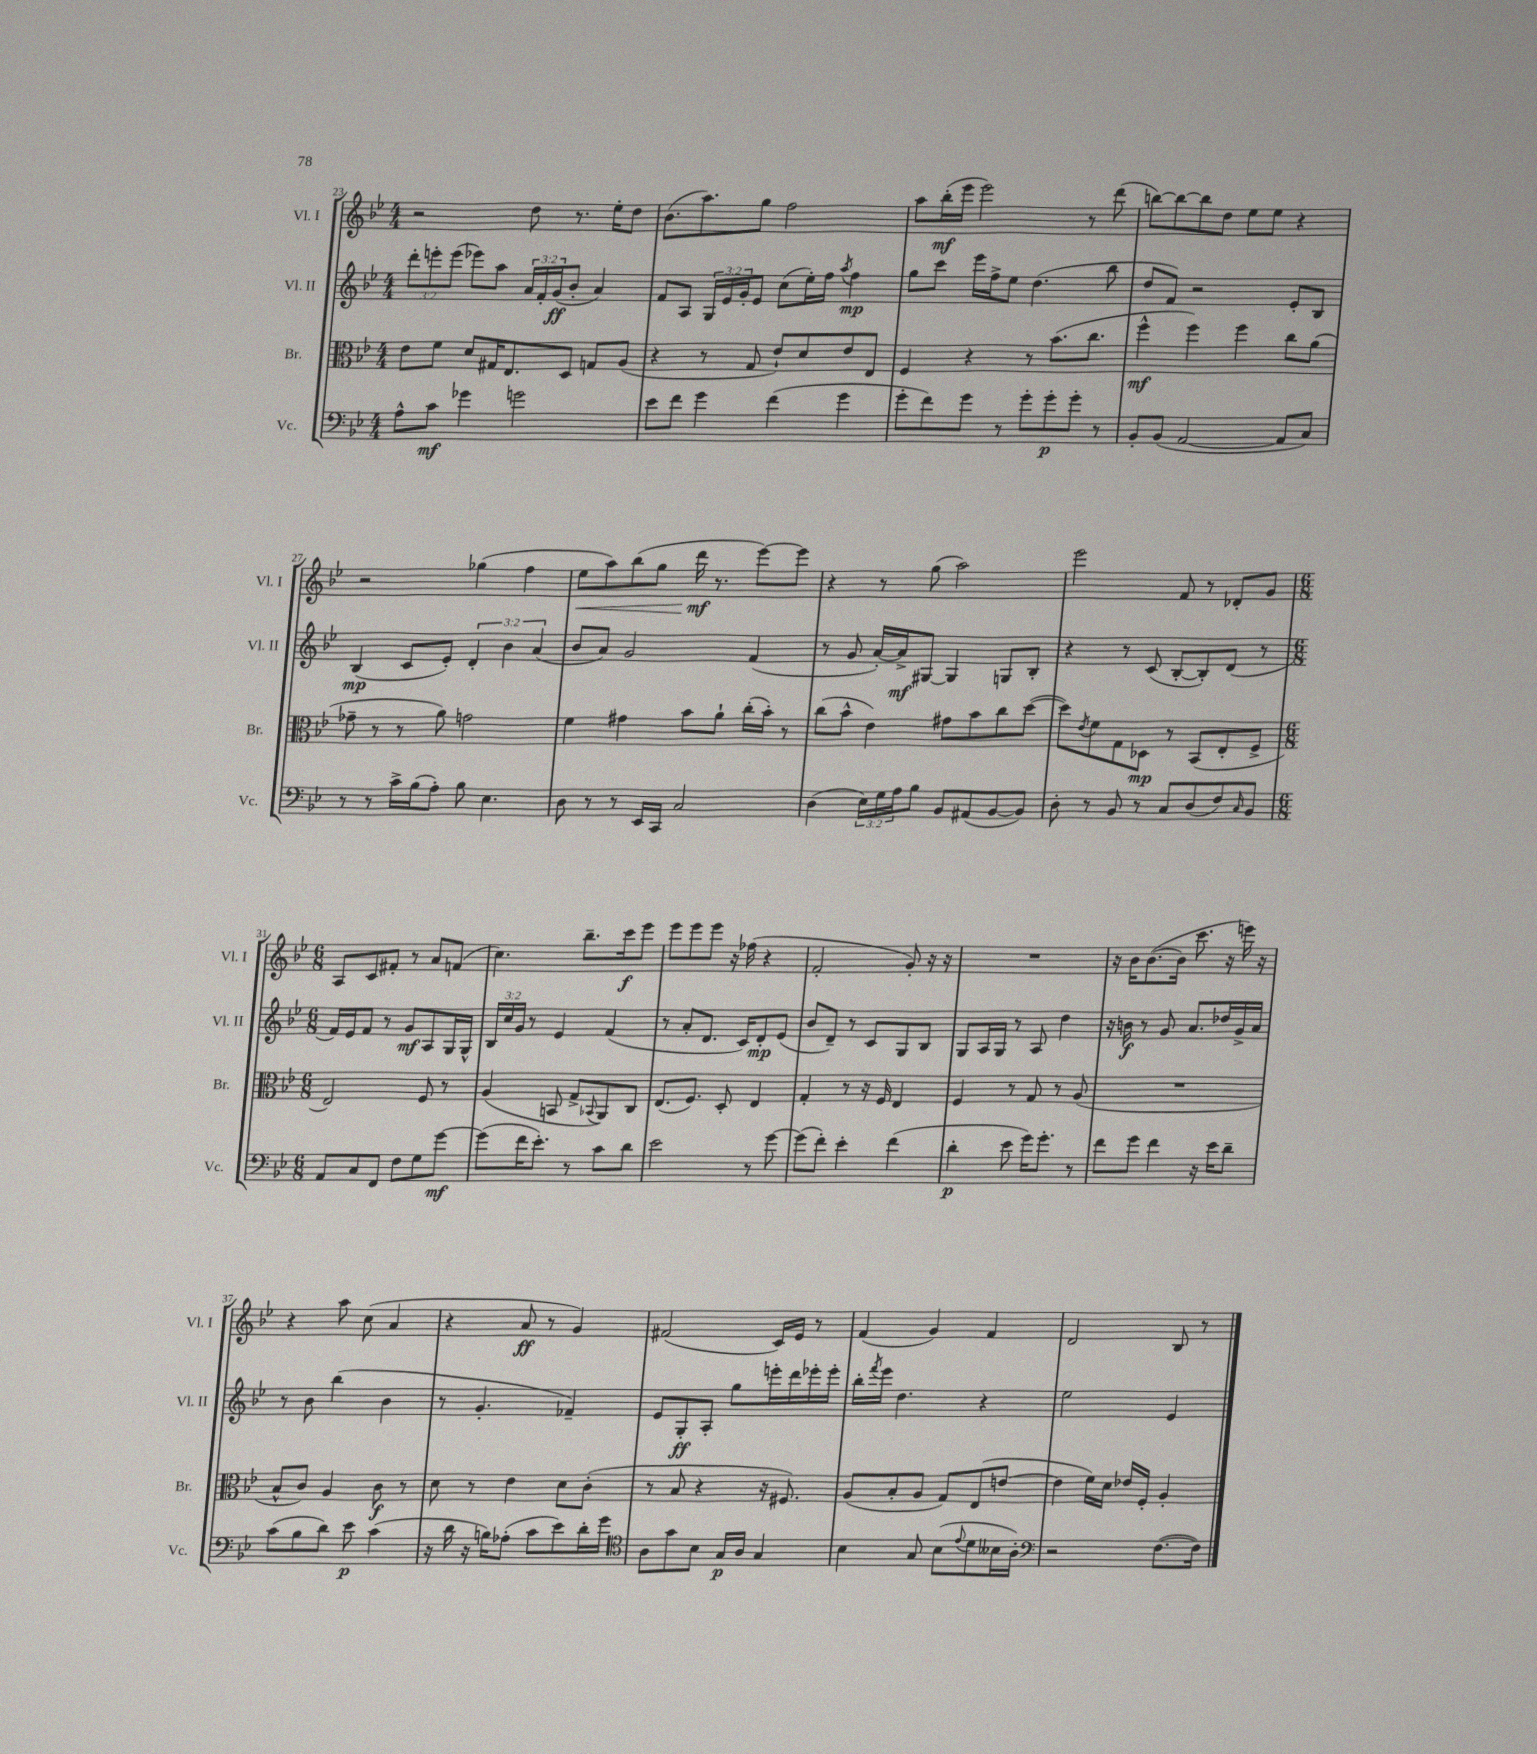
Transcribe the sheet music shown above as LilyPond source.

<<
\new StaffGroup <<
\new Staff = "s0" \with { instrumentName = "Vl. I" shortInstrumentName = "Vl. I" } {
    \clef treble \key bes \major \numericTimeSignature \time 4/4
    r2 d''8 r8. ees''16-. d''8 |
    bes'8.( a''8.) g''8 f''2 |
    a''8 bes''16-.\mf( ees'''16 ees'''2) r8 d'''8( |
    b''8~) b''8~ b''8 d''8 ees''8 ees''8 r4 |
    r2 ges''4( f''4 |
    ees''8\< a''8) bes''8( g''8 d'''16\mf\! r8. ees'''8~) ees'''8 |
    r4 r8 g''8( a''2) |
    ees'''2 f'8 r8 des'8-. g'8 |
    \numericTimeSignature \time 6/8 a8 c'8 fis'8-. r8 a'8 f'8( |
    c''4.) bes''8.-- c'''16\f ees'''8 |
    ees'''8 ees'''8 ees'''8 r16 fes''16( r4 |
    f'2-. g'8-.) r16 r16 |
    R2. |
    r16 bes'16 bes'8.~( bes'16 c'''8. r16 e'''16) r16 |
    r4 a''8 c''8( a'4 |
    r4 a'8\ff r8 g'4) |
    fis'2( c'16) ees'16 r8 |
    f'4( g'4) f'4 |
    d'2 bes8 r8 \bar "|." |
}
\new Staff = "s1" \with { instrumentName = "Vl. II" shortInstrumentName = "Vl. II" } {
    \clef treble \key bes \major \numericTimeSignature \time 4/4 \override Staff.TupletNumber.text = #tuplet-number::calc-fraction-text
    \tuplet 3/2 { d'''8-. e'''8-. e'''8( } ees'''8) a''8 \tuplet 3/2 { a'16 f'16-. g'16\ff( } bes'8-. a'4) |
    f'8 a8 \tuplet 3/2 { g16 ees'16 g'16-. } ees'8 c''8( ees''16-.) f''16 \acciaccatura { a''8 } f''4\mp |
    g''8 c'''8 ees'''16 f''16-> ees''8 d''4.( bes''8 |
    d''8 f'8) r2 ees'8-. bes8 |
    bes4\mp( c'8 ees'8-.) \tuplet 3/2 { d'4-. bes'4 a'4( } |
    bes'8 a'8) g'2 f'4( |
    r8 g'8 a'16~-.) a'16->\mf gis8~ gis4 g8 bes8-. |
    r4 r8 c'8( bes8~-. bes8-.) d'8( r8 |
    \numericTimeSignature \time 6/8 f'16) ees'16 f'8 r8 g'8\mf a8 g16 g16-^ |
    \tuplet 3/2 { bes16 c''16 g'16 } r8 ees'4 f'4( |
    r8 a'8-. d'8. c'16) d'8-.\mp ees'8( |
    bes'8 d'8--) r8 c'8 g8 bes8 |
    g8 a16 g16 r8 a8 d''4 |
    r16 b'16\f r8 g'8 a'8. des''16 g'16-> a'16 |
    r8 bes'8 bes''4( bes'4 |
    r8 g'4.-. fes'4--) |
    ees'8 g8-.\ff a8-. g''8 e'''16-. d'''16 ees'''16-. ees'''16-. |
    bes''16-. \acciaccatura { f'''8 } ees'''16 d''4. r4 |
    ees''2 ees'4 \bar "|." |
}
\new Staff = "s2" \with { instrumentName = "Br." shortInstrumentName = "Br." } {
    \clef alto \key bes \major \numericTimeSignature \time 4/4
    ees'8 f'8 d'8 gis16 ees8. d8 g8 a8( |
    r4 r8 g8 ees'8-!) d'8 ees'8 ees8 |
    f4 r4 r8 bes'8.( c''8. |
    f''4-^\mf f''4) f''4 c''8 a'8( |
    ges'8-- r8 r8 a'8) g'2 |
    f'4 gis'4 bes'8 a'8-! c''16-.( bes'16-.) r8 |
    c''8( bes'8-^ ees'4) gis'8 bes'8 c''8 d''8~( |
    d''8) \acciaccatura { ees'8 } f'8 g8 des8\mp r8 bes,8( ees8-. f8-> |
    \numericTimeSignature \time 6/8 ees2) f8 r8 |
    a4( b,8 g8-> \appoggiatura { bes,8 } a,8) c8 |
    ees8.( f8.) d8-. ees4 |
    g4-. r8 r16 f16 ees4 |
    f4 r8 g8 r8 a8( |
    R2. |
    bes8-^ c'8) a4 c'8\f r8 |
    d'8 r8 ees'4 d'8 c'8-.( |
    r8 bes8 r4 r16 fis8.) |
    a8( bes8-. a8 g8) ees8( e'8~ |
    e'4 f'16) d'16 ees'16 f16-. a4-. \bar "|." |
}
\new Staff = "s3" \with { instrumentName = "Vc." shortInstrumentName = "Vc." } {
    \clef bass \key bes \major \numericTimeSignature \time 4/4 \override Staff.TupletNumber.text = #tuplet-number::calc-fraction-text
    a8-^ c'8\mf ges'4 g'2 |
    ees'8 f'8 g'4 f'4( g'4 |
    g'8-. f'8) g'8 r8 g'8-. g'8-.\p g'8-. r8 |
    bes,8-. bes,8( a,2~ a,8 c8) |
    r8 r8 c'16-> bes16( a8-.) bes8 ees4. |
    d8 r8 r8 ees,16 c,16 c2 |
    d4( \tuplet 3/2 { ees16) g16 a16 } bes8 bes,8 ais,8( bes,8~ bes,8) |
    d8-. r8 bes,8 r8 c8 d8( f8) \grace { c16 } bes,8 |
    \numericTimeSignature \time 6/8 a,8 c8 f,8 f8 g8 g'8~\mf |
    g'8( f'16 ees'8.-.) r8 c'8 d'8 |
    ees'2 r8 g'8~ |
    g'8( f'8-.) ees'4-. f'4( |
    d'4-.\p ees'8 g'16) g'8.-. r8 |
    f'8 g'8 f'4 r16 ees'16 d'8-- |
    c'8( bes8 d'8) ees'8\p c'4( |
    r16 d'16 r16 b16) aes8-.( c'8 ees'8) d'16-. g'16 |
    \clef tenor a8 g'8 bes8 g16\p a16 g4 |
    bes4 g8 bes8( \appoggiatura { ees'8 } d'8 beses16 a16-.) |
    \clef bass r2 f8.~( f16) \bar "|." |
}
>>
>>
\layout { \context { \Score currentBarNumber = #23 } }
